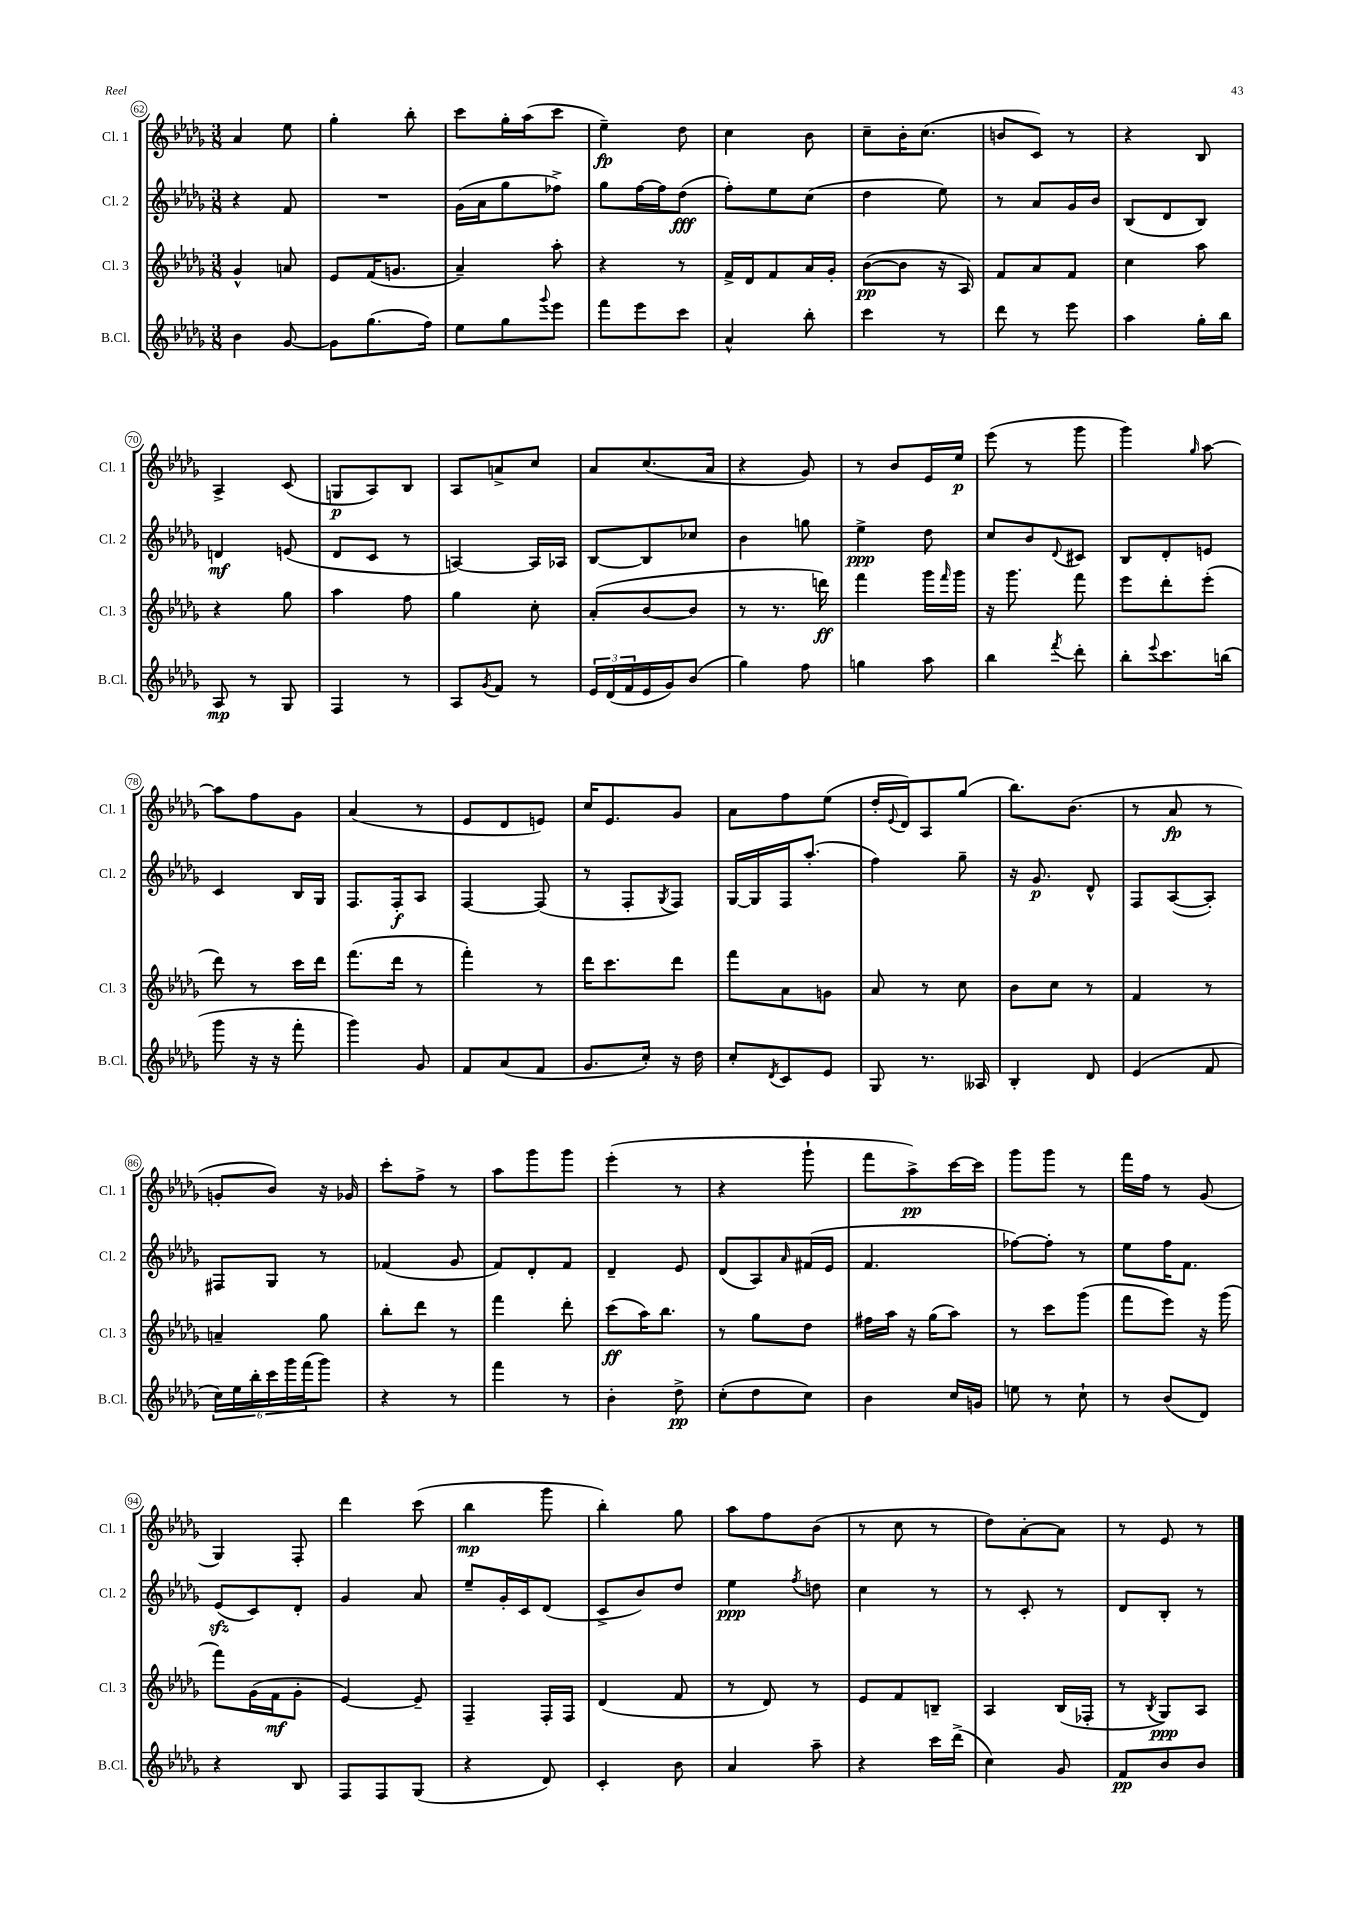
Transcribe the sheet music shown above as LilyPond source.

<<
\new StaffGroup <<
\new Staff = "s0" \with { instrumentName = "Cl. 1" shortInstrumentName = "Cl. 1" } {
    \clef treble \key des \major \numericTimeSignature \time 3/8
    aes'4 ees''8 |
    ges''4-. bes''8-. |
    c'''8 ges''16-. aes''16( c'''8 |
    ees''4--\fp) des''8 |
    c''4 bes'8 |
    c''8-- bes'16-. c''8.( |
    b'8 c'8) r8 |
    r4 bes8 |
    aes4-> c'8( |
    g8\p aes8) bes8 |
    aes8 a'8-> c''8 |
    aes'8 c''8.( aes'16 |
    r4 ges'8) |
    r8 bes'8 ees'16 ees''16\p |
    ees'''8( r8 ges'''8 |
    ges'''4) \grace { ges''16 } aes''8~ |
    aes''8 f''8 ges'8 |
    aes'4( r8 |
    ees'8 des'8 e'8) |
    c''16 ees'8. ges'8 |
    aes'8 f''8 ees''8( |
    des''16-. \appoggiatura { ees'8 } des'16) aes8 ges''8( |
    bes''8.) bes'8.( |
    r8 aes'8\fp r8 |
    g'8-. bes'8) r16 ges'16 |
    c'''8-. f''8-> r8 |
    aes''8 ges'''8 ges'''8 |
    ees'''4-.( r8 |
    r4 ges'''8-! |
    f'''8 aes''8->\pp) c'''16~ c'''16 |
    ges'''8 ges'''8 r8 |
    f'''16 f''16 r8 ges'8( |
    ges4) f8-. |
    des'''4 c'''8( |
    bes''4\mp ges'''8 |
    bes''4-.) ges''8 |
    aes''8 f''8 bes'8( |
    r8 c''8 r8 |
    des''8) aes'8~-. aes'8 |
    r8 ees'8 r8 \bar "|." |
}
\new Staff = "s1" \with { instrumentName = "Cl. 2" shortInstrumentName = "Cl. 2" } {
    \clef treble \key des \major \numericTimeSignature \time 3/8
    r4 f'8 |
    R4. |
    ges'16( aes'16 ges''8 fes''8->) |
    ges''8 f''16~ f''16 des''8\fff( |
    f''8-.) ees''8 c''8( |
    des''4 ees''8) |
    r8 aes'8 ges'16 bes'16 |
    bes8( des'8 bes8) |
    d'4\mf e'8( |
    des'8 c'8 r8 |
    a4~) a16 aes16 |
    bes8~ bes8 ces''8 |
    bes'4 g''8 |
    ees''4->\ppp des''8 |
    c''8 bes'8 \appoggiatura { des'8 } cis'8 |
    bes8 des'8-. e'8 |
    c'4 bes16 ges16 |
    f8. f16-.\f aes8 |
    f4~ f8( |
    r8 f8-. \acciaccatura { ges8 } f8) |
    ges16~ ges16 f16 aes''8.-.( |
    f''4) ges''8-- |
    r16 ges'8.\p des'8-^ |
    f8 aes8~( aes8-.) |
    fis8 ges8 r8 |
    fes'4( ges'8 |
    f'8) des'8-. f'8 |
    des'4-- ees'8 |
    des'8( aes8) \grace { aes'16 } fis'16( ees'16 |
    f'4. |
    fes''8~) fes''8-. r8 |
    ees''8 f''16 f'8. |
    ees'8\sfz( c'8) des'8-. |
    ges'4 aes'8 |
    ees''8-- ges'16-. c'16 des'8( |
    c'8-> bes'8) des''8 |
    ees''4\ppp \acciaccatura { f''8 } d''8 |
    c''4 r8 |
    r8 c'8-. r8 |
    des'8 bes8-. r8 \bar "|." |
}
\new Staff = "s2" \with { instrumentName = "Cl. 3" shortInstrumentName = "Cl. 3" } {
    \clef treble \key des \major \numericTimeSignature \time 3/8
    ges'4-^ a'8 |
    ees'8 f'16( g'8. |
    aes'4--) aes''8-. |
    r4 r8 |
    f'16-> des'16 f'8 aes'16 ges'16-. |
    bes'8~\pp( bes'8 r16 aes16) |
    f'8 aes'8 f'8 |
    c''4 aes''8 |
    r4 ges''8 |
    aes''4 f''8 |
    ges''4 c''8-. |
    aes'8-.( bes'8~ bes'8 |
    r8 r8. d'''16\ff) |
    f'''4 ges'''16 \grace { f'''16 } ges'''16 |
    r16 ges'''8. f'''8 |
    ees'''8 des'''8-. ees'''8-.( |
    des'''8) r8 c'''16 des'''16 |
    f'''8.( des'''16 r8 |
    f'''4-.) r8 |
    des'''16 c'''8. des'''8 |
    f'''8 aes'8 g'8 |
    aes'8 r8 c''8 |
    bes'8 c''8 r8 |
    f'4 r8 |
    a'4-- ges''8 |
    bes''8-. des'''8 r8 |
    f'''4 des'''8-. |
    c'''8\ff( aes''16) bes''8. |
    r8 ges''8 des''8 |
    fis''16 aes''16 r16 ges''16( aes''8) |
    r8 c'''8 ges'''8( |
    f'''8 ees'''8) r16 ges'''16( |
    f'''8) ges'16( f'16\mf ges'8-. |
    ees'4~) ees'8-- |
    f4-- f16-. f16 |
    des'4( f'8 |
    r8 des'8) r8 |
    ees'8 f'8 b8-- |
    aes4 bes16( fes16-. |
    r8 \acciaccatura { bes8 } ges8\ppp) aes8 \bar "|." |
}
\new Staff = "s3" \with { instrumentName = "B.Cl." shortInstrumentName = "B.Cl." } {
    \clef treble \key des \major \numericTimeSignature \time 3/8
    bes'4 ges'8~ |
    ges'8 ges''8.( f''16) |
    ees''8 ges''8 \appoggiatura { ges'''8 } ees'''8 |
    f'''8 ees'''8 c'''8 |
    aes'4-^ bes''8-. |
    c'''4 r8 |
    des'''8 r8 ees'''8 |
    aes''4 ges''16-. bes''16 |
    aes8\mp r8 ges8 |
    f4 r8 |
    aes8 \acciaccatura { ges'8 } f'8 r8 |
    \tuplet 3/2 { ees'16 des'16( f'16 } ees'16 ges'16) bes'8( |
    ges''4) f''8 |
    g''4 aes''8 |
    bes''4 \acciaccatura { f'''8 } des'''8-. |
    bes''8-. \appoggiatura { ees'''8 } c'''8. b''16( |
    ges'''8 r16 r16 f'''8-. |
    ges'''4) ges'8 |
    f'8 aes'8( f'8 |
    ges'8. c''16-.) r16 des''16 |
    c''8-. \acciaccatura { des'8 } c'8 ees'8 |
    ges8 r8. aeses16 |
    bes4-. des'8 |
    ees'4( f'8 |
    \tuplet 6/4 { c''16) ees''16 bes''16-. c'''16 ges'''16 f'''16( } ges'''8) |
    r4 r8 |
    f'''4 r8 |
    bes'4-. des''8->\pp |
    c''8-.( des''8 c''8) |
    bes'4 c''16 g'16 |
    e''8 r8 c''8-! |
    r8 bes'8( des'8) |
    r4 bes8 |
    f8 f8 ges8( |
    r4 des'8) |
    c'4-. bes'8 |
    aes'4 aes''8-- |
    r4 c'''16 des'''16->( |
    c''4) ges'8 |
    f'8\pp bes'8 bes'8 \bar "|." |
}
>>
>>
\layout { \context { \Score currentBarNumber = #62 \override BarNumber.stencil = #(make-stencil-circler 0.1 0.3 ly:text-interface::print) } }
